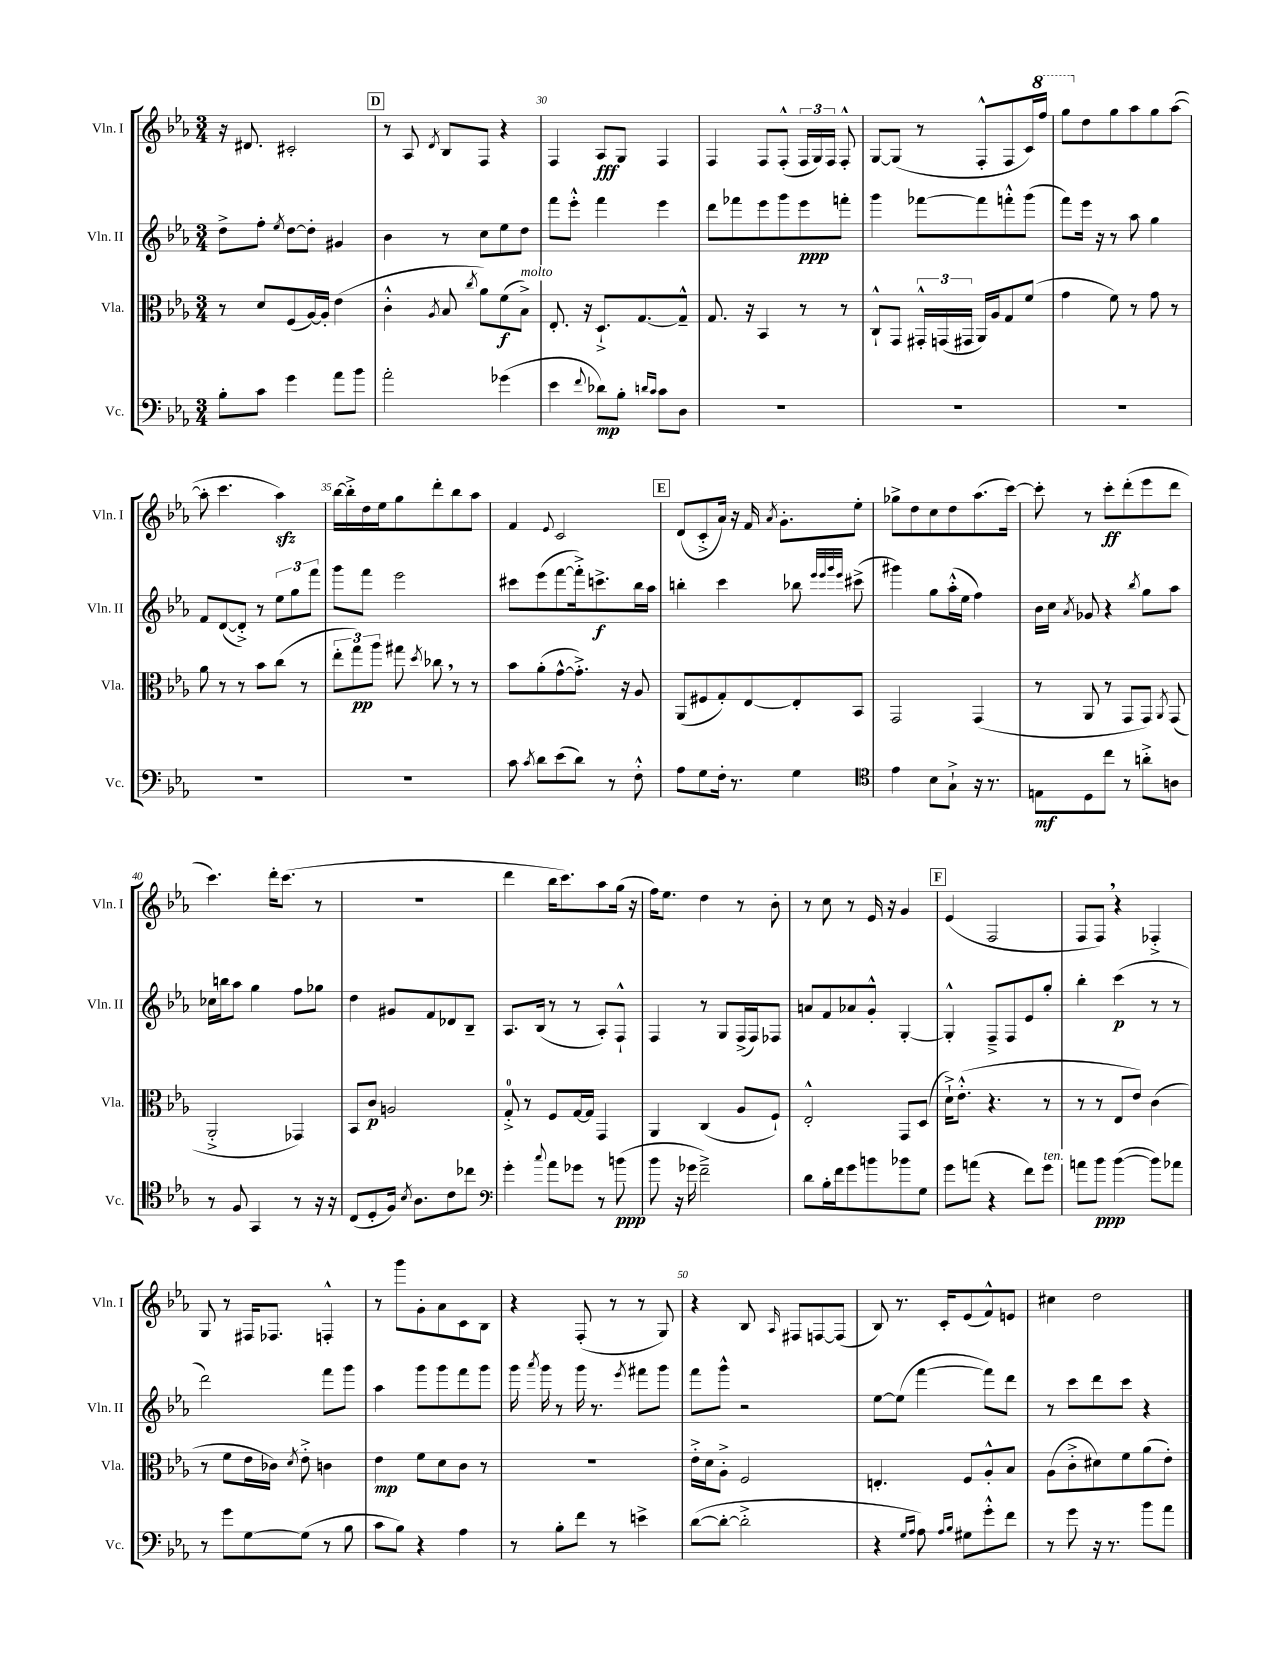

**kern	**kern	**kern	**kern
*staff4	*staff3	*staff2	*staff1
*clefF4	*clefC3	*clefG2	*clefG2
*k[b-e-a-]	*k[b-e-a-]	*k[b-e-a-]	*k[b-e-a-]
*M3/4	*M3/4	*M3/4	*M3/4
8B-'\L	8r	8dd^\L	16r
.	.	.	8.d#/
8c\J	8d/L	8ff'\J	.
.	.	8qee-/	.
4g\	(8F/	[8dd\L	2c#'/
.	[16A-/L)	8dd'\]J	.
.	16A-'/]JJ	.	.
8a-\L	(4e-\	4g#/	.
8b-\J	.	.	.
=	=	=	=
2a-'\	4c'^^\	4b-\	8r
.	.	.	8A-/
.	8qA-/	.	8qd/
.	8B-/	8r	8B-/L
.	8qcc/	.	.
.	8a-\L)	8cc\L	8F/J
(4g-\	(8f\	8ee-\	4r
.	8B-^\J)	8dd\J	.
=	=	=	=
4e-\	8.E-'/	8fff\L	4F/
.	.	8eee-'^^\J	.
.	16r	.	.
8qqf/	.	.	.
8d-\L)	8.D`^/L	4fff\	8A-/L
8B-'\J	.	.	8G/J
.	[8.G/	.	.
16qqd/LL	.	.	.
16qqc/JJ	.	.	.
8c\L	.	4eee-\	4F/
8D\J	8G~^^/]J	.	.
=	=	=	=
2.r	8.G/	8ddd\L	4F/
.	.	8fff-\	.
.	16r	.	.
.	4BB-/	8eee-\	8F/L
.	.	8ggg\	(8F'^^/J
.	8r	8eee-\	24F/LL
.	.	.	24G/)
.	.	.	24F/JJ
.	8r	8fff'\J	8F'^^/
=	=	=	=
2.r	8C`^^/L	4ggg\	[8G/L
.	8GG/J	.	(8G/]J
.	24GG#'^^/LL	[8fff-\L	8r
.	(24GG/	.	.
.	24GG#/JJ	.	.
.	16AA-/LL)	8fff-\]	8F'^^/L
.	16A-/J	.	.
.	8G/	8fff'^^\	8F/
.	(8f/J	(8ggg\J	16c/L)
.	.	.	16fff/JJ
=	=	=	=
2.r	4g\	8fff\L)	8ggg\L
.	.	16eee-\Jk	8dd\
.	.	16r	.
.	8f\)	8r	8gg\
.	8r	8aa-\	8aa-\
.	8g\	4gg\	8gg\
.	8r	.	([8aa-\J
=	=	=	=
2.r	8a-\	8f/L	8aa-'\]
.	8r	([8d/	4.ccc\
.	8r	8d'^/]J)	.
.	8b-\L	8r	.
.	(8cc\J	12ee-\L	4aa-\)
.	.	12gg\	.
.	8r	.	.
.	.	12fff\J	.
=	=	=	=
2.r	12ee-'\L	8ggg\L	[16bb-\LL
.	.	.	16bb-'^\]
.	12gg\)	.	.
.	.	8fff\J	16dd\
.	12aa-\J	.	.
.	.	.	16ee-\J
.	8gg#\	2eee-\	8gg\
.	8qdd/	.	.
.	8cc-\	.	8ddd'\
.	8r	.	8bb-\
.	8r	.	8aa-\J
=	=	=	=
8c\	8b-\L	8ccc#\L	4f/
8qc/	.	.	.
8d\L	(8a-'\	(8eee-\	.
.	.	.	8qqe-/
(8e-\	[8g^^\	[8fff\	2c/
8d\J)	8.g'^\]J)	16fff'^\]k)	.
.	.	8.ccc^\	.
8r	.	.	.
.	16r	.	.
8F'^^\	8A-/	16bb-\L	.
.	.	16aa-\JJ	.
=	=	=	=
8A-\L	(8AA-/L	4bb'\	(8d/L
8G\	8F#/	.	8c'^/
16F'\Jk	8G'/)	4ccc\	16a-/Jk)
8.r	.	.	16r
.	[8E-/	.	16f/
.	.	.	8qa-/
.	.	.	8.g'\L
4G\	8E-'/]	8bb-\	.
.	.	32qqeee-/LLL	.
.	.	32qqeee-/	.
.	.	32qqggg/	.
.	.	32qqeee-/JJJ	.
.	8BB-/J	(8ccc#^\	8ee-'\J
=	=	=	=
*clefC4	*	*	*
4e-\	2GG/	4ggg#\)	8gg-^\L
.	.	.	8dd\
8B-\L	.	8gg\L	8cc\
8G`^\J	.	(16aa-'^^\L	8dd\
.	.	16ee-\JJ	.
16r	(4GG/	4ff\)	(8.aa-\
8.r	.	.	.
.	.	.	[16ccc\Jk)
=	=	=	=
8E\L	8r	16b-\LL	8ccc'\]
.	.	16cc\JJ	.
.	.	8qa-/	.
8D\	8AA-/	8g-/	8r
8cc\J	8r	4r	8ccc'\L
8r	8GG/L	.	(8ddd'\
.	.	8qbb-/	.
8a'^\L	8GG/J)	8gg\L	8eee-\
.	8qAA-/	.	.
8A\J	(8GG/	8aa-\J	8ddd\J
=	=	=	=
8r	2AA-'^/	16cc-\LL	4.ccc\)
.	.	16bb\J	.
8F/	.	8aa-\J	.
4GG/	.	4gg\	.
.	.	.	16ddd'\LK
.	.	.	(8.ccc\J
8r	4GG-/)	8ff\L	.
16r	.	8gg-\J	8r
16r	.	.	.
=	=	=	=
(8C/L	8BB-/L	4dd\	2.r
8D'/	8c/J	.	.
16F/Jk)	2A/	8g#/L	.
8qB-/	.	.	.
8.A-\L	.	.	.
.	.	8f/	.
8c\	.	8d-/	.
8cc-\J	.	8B-~/J	.
=	=	=	=
*clefF4	*	*	*
4g'\	8G'^/	8.A-/L	4ddd\
.	8r	.	.
.	.	(16B-/Jk	.
8qqcc/	.	.	.
8a-\L	8F/L	8r	16bb-\LK
.	.	.	8.ccc\)
8g-\J	[16G/L	8r	.
.	16G/]JJ	.	.
8r	4GG/	8A-'/L)	8aa-\
(8b\	.	8F`^^/J	(16gg\Jk
.	.	.	16r
=	=	=	=
8b-\	4AA-/	4F/	16ff\LK)
.	.	.	8.ee-\J
16r	.	.	.
16g-\	.	.	.
2f~^\)	(4C/	8r	4dd\
.	.	8G/L	.
.	8A-/L	(16F^/L	8r
.	.	16F/J)	.
.	8F`/J)	8F-/J	8b-'\
=	=	=	=
8d\L	2E-'^^/	8a/L	8r
16B-'\L	.	8f/	8cc\
16f\J	.	.	.
8g\	.	8a-/	8r
8b\	.	8g'^^/J	16e-/
.	.	.	16r
8b-\	8GG/L	[4G'/	4g/
8G\J	(8D/J	.	.
=	=	=	=
8g\L	16d`^\LK)	4G'^^/]	(4e-/
.	(8.e-'^^\J	.	.
(8a\J	.	.	.
4r	4.r	8F~^/L	2F/
.	.	8F/	.
8f\L)	.	8e-/	.
8g\J	8r	8gg'/J	.
=	=	=	=
8a\L	8r	4bb-'\	8F/L
8b-\J	8r	.	8F/J)
([4b-\	8E-/L	(4ccc\	4r
.	8e-/J)	.	.
8b-\]L)	(4c\	8r	4F-'^/
8a-\J	.	8r	.
=	=	=	=
8r	8r	2ddd\)	8G/
8g\L	8f\L	.	8r
[8G\	16e-\L	.	16F#/LK
.	16c-\JJ)	.	8.F-/J
.	8qd/	.	.
(8G\]J	8e-'^\	.	.
8r	4c\	8fff\L	4F'^^/
8B-\	.	8ggg\J	.
=	=	=	=
8c\L	4e-\	4aa-\	8r
8B-\J)	.	.	8ggg\L
4r	8f\L	8ggg\L	8g'\
.	8d\	8ggg\	8a-\
4A-\	8c\J	8fff\	8c\
.	8r	8ggg\J	8B-\J
=	=	=	=
8r	2.r	16ggg\	4r
.	.	8qaaa-/	.
.	.	16ggg\	.
8B-'\L	.	8r	.
8f\J	.	16ggg\	(8F'/
.	.	8.r	.
8r	.	.	8r
.	.	8qeee-/	.
4e^\	.	8fff#\L	8r
.	.	8ggg\J	8G/)
=	=	=	=
([8d\L	16e-'^\LL	8fff\L	4r
.	16d\J	.	.
8d'\_J	8A-'^\J	8ggg^^\J	.
2d'^\]	2F/	2r	8B-/
.	.	.	16qqA-/
.	.	.	8F#/L
.	.	.	[8F/
.	.	.	(8F/]J
=	=	=	=
4r	4.E'/	[8ee-\L	8B-/)
.	.	(8ee-\]J	8.r
16qqG/LL	.	.	.
16qqA-/JJ	.	.	.
8A-\)	.	[4fff\	.
.	.	.	16c'/LK
16qqA-/LL	.	.	.
16qqB-/JJ	.	.	.
8G#\L	8F/L	.	(8e-/
8g'^^\	8A-'^^/	8fff\]L)	8f^^/)
8f\J	8B-/J	8ddd\J	8e/J
=	=	=	=
8r	(8A-\L	8r	4cc#\
8g\	8c'^\	8ccc\L	.
16r	8d#\)	8ddd\	2dd\
8.r	.	.	.
.	8f\	8ccc\J	.
8b-\L	(8a-\	4r	.
8a-\J	8e-'\J)	.	.
==	==	==	==
*-	*-	*-	*-
